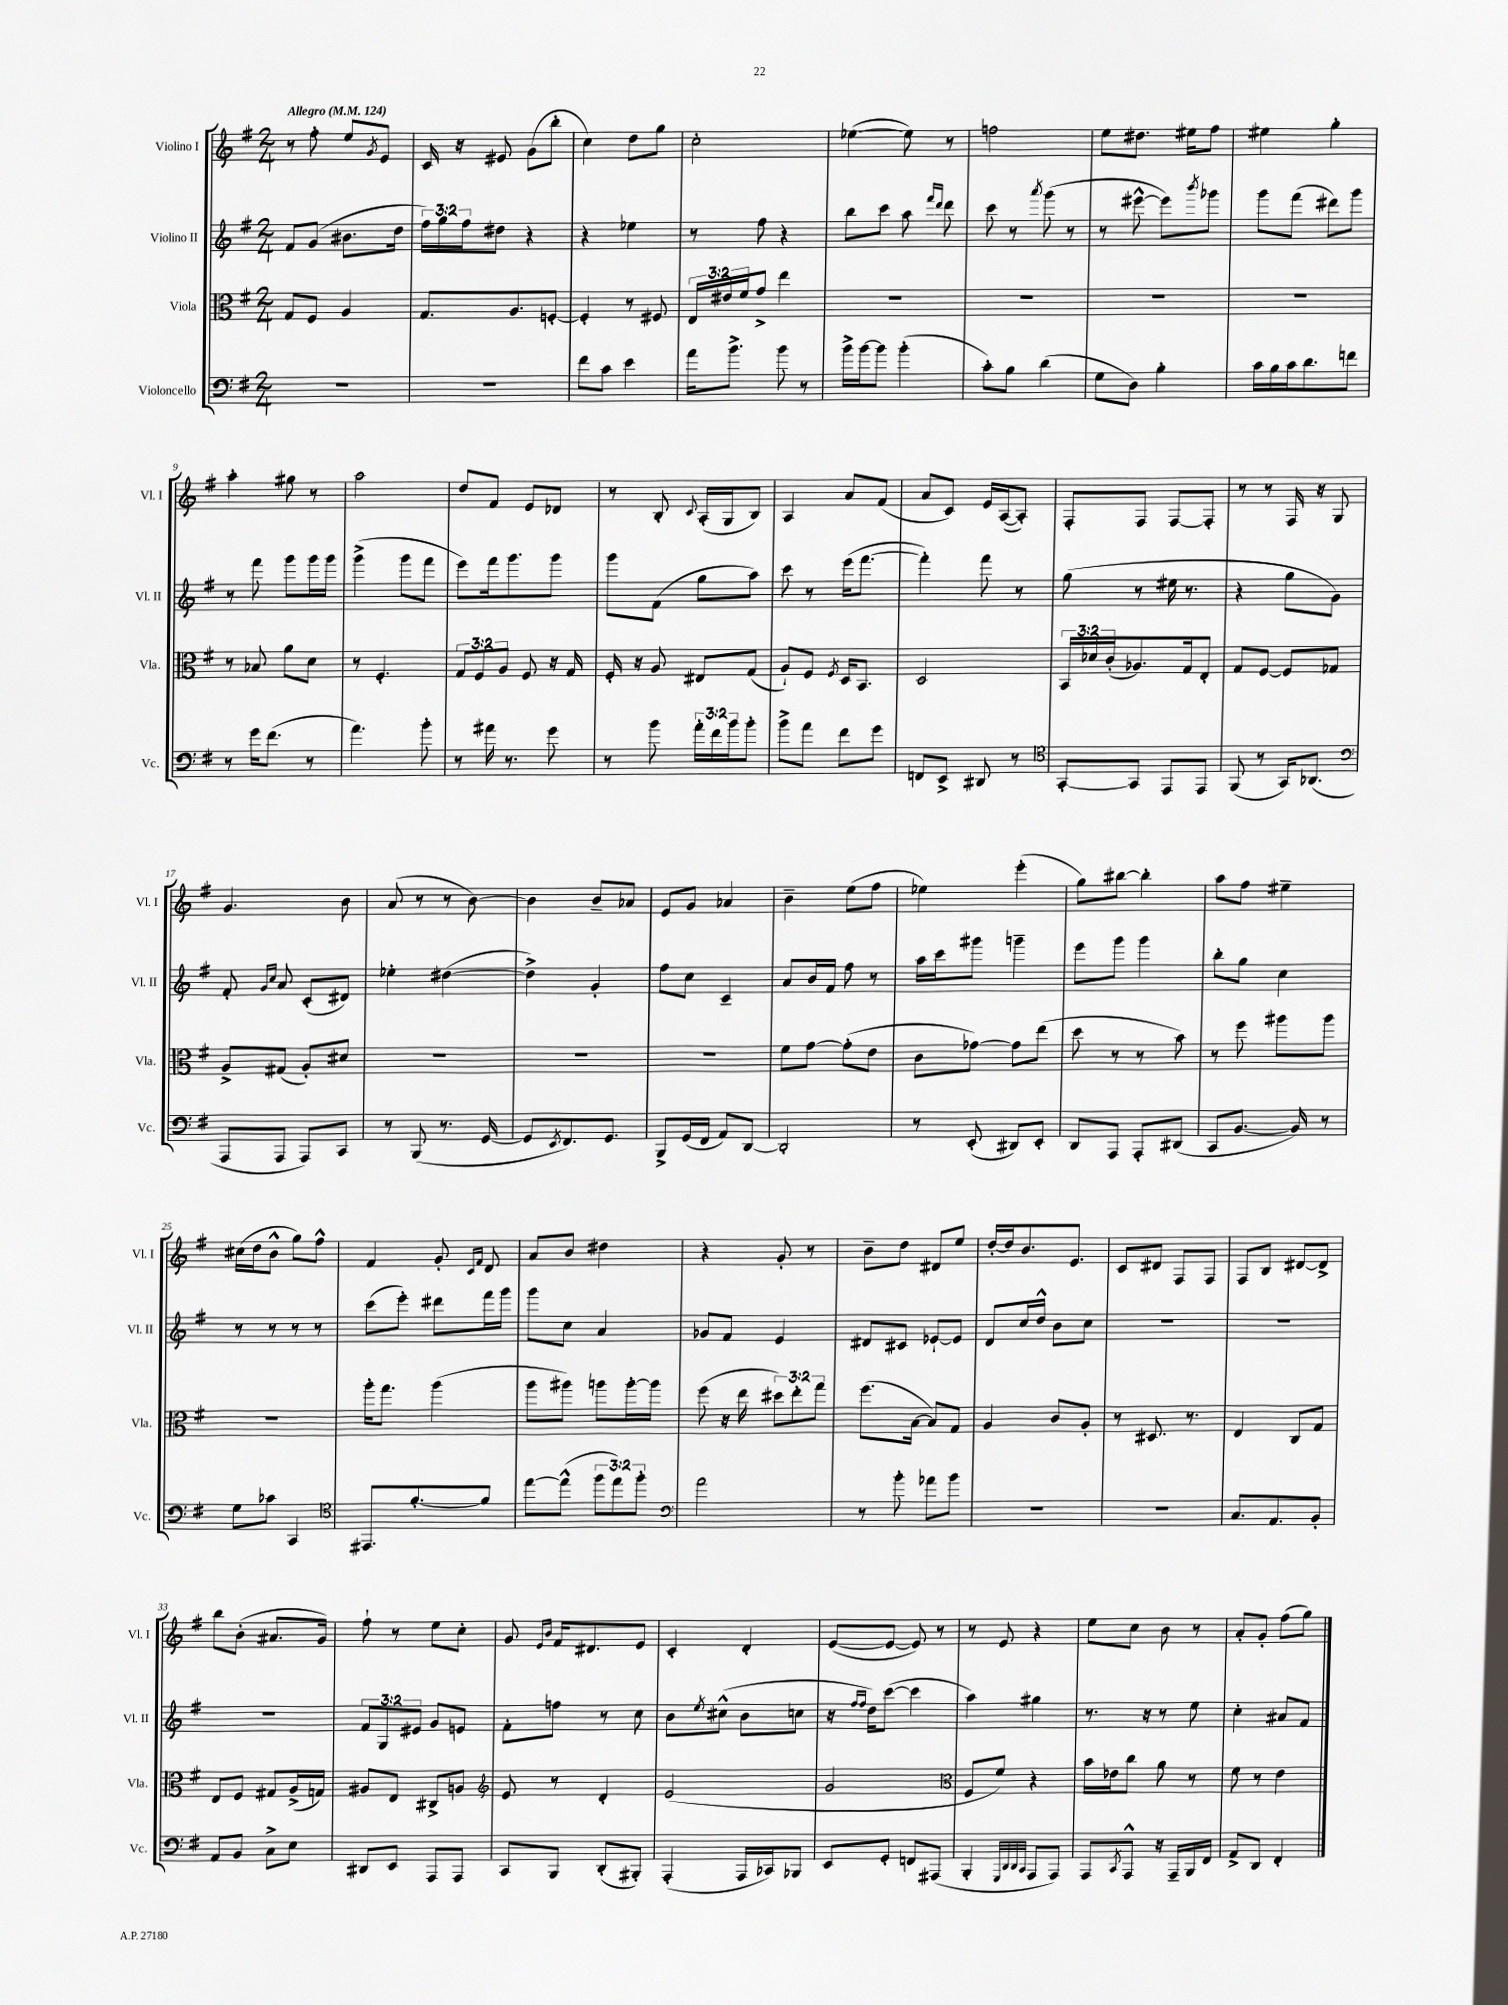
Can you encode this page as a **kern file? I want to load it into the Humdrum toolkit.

**kern	**kern	**kern	**kern
*part4	*part3	*part2	*part1
*staff4	*staff3	*staff2	*staff1
*I"Violoncello	*I"Viola	*I"Violino II	*I"Violino I
*I'Vc.	*I'Vla.	*I'Vl. II	*I'Vl. I
*clefF4	*clefC3	*clefG2	*clefG2
*k[f#]	*k[f#]	*k[f#]	*k[f#]
*M2/4	*M2/4	*M2/4	*M2/4
*MM124	*MM124	*MM124	*MM124
=1	=1	=1	=1
!	!	!	!LO:TX:a:B:t=Allegro
2r	8G/L	8f#/L	8r
.	8F#/J	(8g/J	8ff#'\
.	4A/	8.b#X\L	8ee/L
.	.	.	8qg/
.	.	.	8e/J
.	.	16dd\Jk	.
=2	=2	=2	=2
2r	8.G/L	24ff#\LL)	16c/
.	.	24gg\	.
.	.	.	16r
.	.	24ff#\J	.
.	.	8dd#X\J	8e#X/
.	8.A/	.	.
.	.	4r	(8g\L
.	[8Fn'/J	.	8bb'\J
=3	=3	=3	=3
8f#\L	4F'/]	4r	4cc\)
8c\J	.	.	.
4e\	8r	4ee-X\	8dd\L
.	8F#X/	.	8gg\J
=4	=4	=4	=4
16a\KL	24E/LL	8r	2cc'\
.	24e#X/	.	.
8.b^\J	.	.	.
.	24f#/J	.	.
.	8g^/J	8ff#\	.
8b\	4ee\	4r	.
8r	.	.	.
=5	=5	=5	=5
16b^\LL	2r	8bb\L	([4ee-X\
[16b\J	.	.	.
8b\J]	.	8ccc\J	.
(4b'\	.	8aa\	8ee-\])
.	.	16qqfff#/LL	.
.	.	16qqddd/JJ	.
.	.	8ddd\	8r
=6	=6	=6	=6
8c'\L)	2r	8ccc\	2ffn\
8B\J	.	8r	.
.	.	8qaaa/	.
(4d\	.	(8ggg\	.
.	.	8r	.
=7	=7	=7	=7
8G\L	2r	8r	8ee\L
8D\J)	.	[8eee#X^^\	8.dd#X\J
4B'\	.	8eee#\L])	.
.	.	.	16ee#X\KL
.	.	8qbbb/	.
.	.	8ggg-X\J	8ff#\J
=8	=8	=8	=8
16c\LL	2r	8ggg\L	4ee#X\
16B\	.	.	.
16c\J	.	(8fff#\J	.
8.d\	.	.	.
.	.	8ddd#X\L)	4gg'\
8fn\J	.	8ggg\J	.
!!LO:LB:g=z
=9	=9	=9	=9
8r	8r	8r	4aa'\
16g\KL	8B-X/	8fff#\	.
(8.f#\J	.	.	.
.	8a\L	8ggg\L	8gg#X\
8r	8d\J	16ggg\L	8r
.	.	16ggg\JJ	.
=10	=10	=10	=10
4.a\)	8r	(4ggg^\	2aa\
.	4.F#'/	.	.
.	.	8ggg\L	.
8b'\	.	8fff#\J	.
=11	=11	=11	=11
8r	12G/L	8eee\L)	8dd/L
.	12F#/	.	.
16a#X\	.	16fff#\k	8f#/J
.	12A/J	.	.
8.r	.	8.ggg\	.
.	8F#/	.	8e/L
8g\	16r	8ggg\J	8d-X/J
.	16G/	.	.
=12	=12	=12	=12
8r	16F#'/	8ggg\L	8r
.	16r	.	.
8b\	8A/	(8f#\J	8B'/
.	.	.	8qqc/
24a'\LL	8E#X/L	8gg\L	(16A'/LL
24f#\	.	.	.
.	.	.	16G/J
24b\J	.	.	.
8b'\J	(8G/J	8aa\J)	8B/J)
=13	=13	=13	=13
8b^\L	8A`/L)	8ccc\	4A/
8a\J	8F#/J	8r	.
.	8qF#/	.	.
8f#\L	16D/KL	(16eee\KL	8a/L
.	8.BB/J	[8.fff#\J	.
8g\J	.	.	(8f#/J
=14	=14	=14	=14
8FFn/L	2D/	4fff#'\])	8a/L
8EE^/J	.	.	8c/J)
8DD#X/	.	8fff#\	16e/LL
.	.	.	([16A/J
8r	.	8r	8A'/J])
=15	=15	=15	=15
*clefC4	*	*	*
[8GG'/L	24BB/LL	(8gg\	8F#'/L
.	24d-X/	.	.
.	(24c'/J	.	.
8GG/J]	8.A-X/)	8r	8F#/J
8EE/L	.	16ee#X\	[8F#/L
.	16G/k	8.r	.
8EE/J	8E'/J	.	8F#'/J]
=16	=16	=16	=16
(8FF#/	8G/L	4r	8r
8r	[8F#/J	.	8r
16GG/KL)	8F#/L]	8gg\L	16F#/
(8.AA-X/J	.	.	16r
.	8G-X/J	8g\J)	8G/
!!LO:LB:g=z
=17	=17	=17	=17
*clefF4	*	*	*
8AAA/L	8A^/L	8f#'/	4.g/
.	.	16qqg/LL	.
.	.	16qqcc/JJ	.
8AAA/J	(8G#X/J	8a/	.
8AAA/L)	8A'/L)	(8c'/L	.
8CC/J	8d#X/J	8d#X/J)	8b\
=18	=18	=18	=18
8r	2r	4ee-X'\	(8a/
(8BBB/	.	.	8r
8.r	.	([4dd#X\	8r
.	.	.	[8b\)
[16GG/	.	.	.
=19	=19	=19	=19
8GG/L]	2r	4dd#^\])	4b\]
8qEE/	.	.	.
8.FF#/)	.	.	.
.	.	4g'/	8b~/L
8.GG/J	.	.	.
.	.	.	8a-X/J
=20	=20	=20	=20
8BBB^/L	2r	8ff#\L	8e/L
(16GG/L	.	8cc\J	8g/J
16FF#/JJ	.	.	.
8AA/L)	.	4c~/	4a-X/
[8DD/J	.	.	.
=21	=21	=21	=21
2DD'/]	8f#\L	8a/L	4b~\
.	[8g\J	16b/L	.
.	.	16f#/JJ	.
.	(8g'\L]	8ff#\	(8ee\L
.	8e\J	8r	8ff#\J
=22	=22	=22	=22
8r	8c\L	16aa\LL	4ee-X\)
.	.	16ccc\J	.
(8EE'/	[8g-X\J)	8ggg#X\J	.
8DD#X/L)	8g-\L]	4gggn~\	(4eee'\
8EE'/J	(8ee\J	.	.
=23	=23	=23	=23
8DD/L	8dd\	8eee\L	8gg\L)
8AAA/J	8r	8ggg\J	[8bb#X\J
8AAA'/L	8r	4ggg\	4bb#'\]
(8DD#X/J	8b\)	.	.
=24	=24	=24	=24
8CC/L	8r	8bb'\L	8aa\L
[8.BB/J	8ff#\	8gg\J	8ff#\J
.	8aa#X\L	4cc\	4ee#X~\
16BB/])	.	.	.
8r	8aa#\J	.	.
!!LO:LB:g=z
=25	=25	=25	=25
8G\L	2r	8r	(16cc#X\LL
.	.	.	16dd\J
8c-X\J	.	8r	8b^^\J
4CC/	.	8r	8gg\L)
.	.	8r	8ff#^^\J
=26	=26	=26	=26
*clefC4	*	*	*
8.EE#X/L	16aa'\KL	(8ccc\L	4f#/
.	8.gg\J	.	.
.	.	8eee'\J)	.
[8.f#'/	.	.	.
.	(4aa\	8ddd#X\L	8g'/
.	.	.	16qqc/LL
.	.	.	16qqf#/JJ
8f#/J]	.	16fff#\L	8d/
.	.	16ggg\JJ	.
=27	=27	=27	=27
[8ee\L	8aa\L	8ggg\L	8a/L
(8ee^^\J]	8aa#X\J)	8cc\J	8b/J
12ff#\L	8aan\L	4a/	4dd#X\
12ee\)	.	.	.
.	[16aa'\L	.	.
12ff#'\J	.	.	.
.	16aa\JJ]	.	.
=28	=28	=28	=28
*clefF4	*	*	*
2a\	(8ff#\	8g-X/L	4r
.	16r	8f#/J	.
.	16ee\	.	.
.	12dd#X\L)	4e/	8g'/
.	12ee'\	.	.
.	.	.	8r
.	12gg\J	.	.
=29	=29	=29	=29
8r	(8.ff#\L	8d#X/L	8b~\L
8b'\	.	8c#X/J	8dd\J
.	[16B\Jk	.	.
8a-X\L	8B/L])	[8e-X`/L	8d#X/L
8b\J	8G/J	8e-/J]	8ee/J
=30	=30	=30	=30
2r	4A/	8d/L	[16dd'/LL
.	.	.	16dd/J]
.	.	16cc/L	8.b/
.	.	16dd^^/JJ	.
.	8c/L	8b\L	.
.	.	.	8.e/J
.	8A'/J	8cc\J	.
=31	=31	=31	=31
2r	8r	2r	8c/L
.	8.D#X/	.	8d#X/J
.	.	.	8F#/L
.	8.r	.	.
.	.	.	8F#/J
=32	=32	=32	=32
8.C/L	4E/	2r	8F#/L
.	.	.	8B/J
8.AA/	.	.	.
.	8C/L	.	[8d#X/L
8BB'/J	8G/J	.	8d#^/J]
!!LO:LB:g=z
=33	=33	=33	=33
8AA/L	8E/L	2r	8bb\L
8BB/J	8F#/J	.	(8b'\J
8C^\L	8G#X/L	.	8.a#X/L
8E\J	(16A^/L	.	.
.	16Gn/JJ)	.	16g/Jk)
=34	=34	=34	=34
8DD#X/L	8A#X/L	12f#/L	8ff#`\
.	.	12G/	.
8EE/J	8E/J	.	8r
.	.	12e#X/J	.
8AAA/L	8C#X^/L	8g/L	8ee\L
8AAA/J	8An/J	8en/J	8cc'\J
=35	=35	=35	=35
*	*clefG2	*	*
8CC/L	8e/	8f#'\L	8g/
.	.	.	16qqe/LL
.	.	.	16qqb/JJ
8BBB/J	8r	8ffn\J	16f#/KL
.	.	.	8.d#X/
(8DD'/L	4d'/	8r	.
8BBB#X'/J)	.	8cc\	8e/J
=36	=36	=36	=36
(4AAA'/	(2e/	8b\L	4c'/
.	.	8qee/	.
.	.	(8cc#X^^\J	.
16AAA/LL	.	8b\L	4d'/
16CC-X/J)	.	.	.
8BBB-X/J	.	8ccn\J	.
=37	=37	=37	=37
8EE/L	2g/	16r	([8e/L
.	.	16qqff#/LL	.
.	.	16qqff#/JJ	.
.	.	16dd\KL)	.
8GG'/J	.	([8ccc\J	8e/J_
8FFn/L	.	4ccc\]	8e/])
(8AAA#X/J	.	.	8r
=38	=38	=38	=38
*	*clefC3	*	*
4BBB'/	8F#/L	4aa\)	8r
.	8f#/J)	.	8e/
32qqGGG/LLL	.	.	.
32qqDD/	.	.	.
32qqDD/	.	.	.
32qqCC/JJJ	.	.	.
8AAA/L	4r	4gg#X\	4r
8AAA/J)	.	.	.
=39	=39	=39	=39
8AAA/L	16b\LL	8.r	8ee\L
.	16e-X\J	.	.
8qCC/	.	.	.
8AAA^^/J	8cc\J	.	8cc\J
.	.	16r	.
16r	8a\	8r	8b\
16AAA~/LL	.	.	.
16BBB/	8r	8ee\	8r
16FF#/JJ	.	.	.
=40	=40	=40	=40
8AA^/L	8f#\	4cc'\	8a'/L
8DD/J	8r	.	8g'/J
4FF#'/	4e\	8a#X/L	(8ff#\L
.	.	8f#/J	8gg\J)
==	==	==	==
*-	*-	*-	*-
